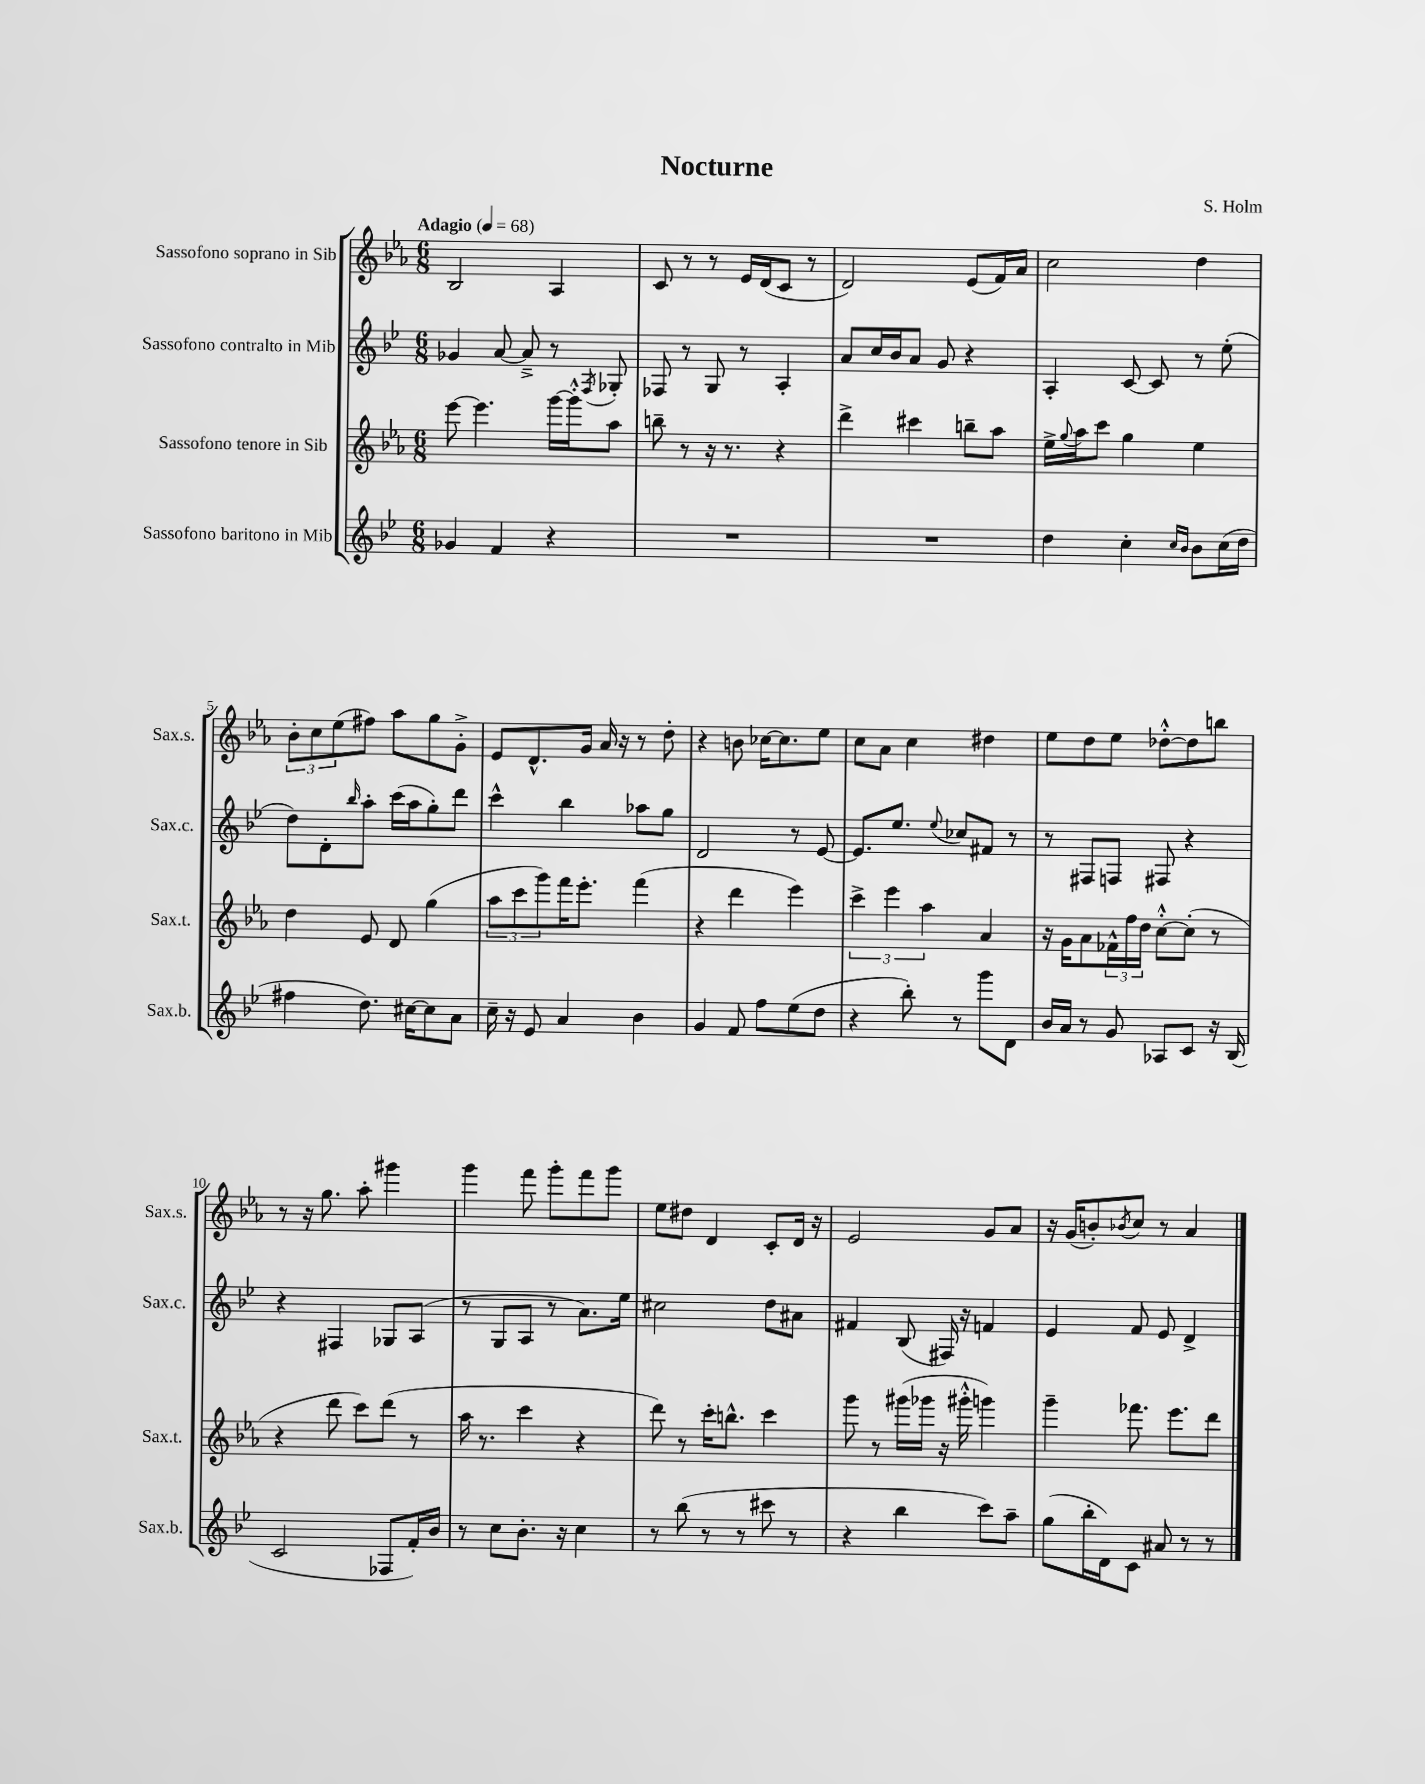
\header { title = "Nocturne" composer = "S. Holm" }
<<
\new StaffGroup <<
\new Staff = "s0" \with { instrumentName = "Sassofono soprano in Sib" shortInstrumentName = "Sax.s." } {
    \clef treble \key ees \major \numericTimeSignature \time 6/8 \tempo "Adagio" 4 = 68
    bes2 aes4 |
    c'8 r8 r8 ees'16 d'16( c'8 r8 |
    d'2) ees'8( f'16) aes'16 |
    c''2 d''4 |
    \tuplet 3/2 { bes'8-. c''8 ees''8( } fis''8) aes''8 g''8 g'8-.-> |
    ees'8 d'8.-^ g'16 aes'16 r16 r8 d''8-. |
    r4 b'8 ces''16~ ces''8. ees''8 |
    c''8 aes'8 c''4 dis''4 |
    ees''8 d''8 ees''8 des''8~-.-^ des''8 b''8 |
    r8 r16 g''8. aes''8-. gis'''4 |
    g'''4 f'''8 g'''8-. f'''8 g'''8 |
    ees''8 dis''8 d'4 c'8-. d'16 r16 |
    ees'2 g'8 aes'8 |
    r16 g'16( b'8-.) \acciaccatura { bes'8 } c''8 r8 aes'4 \bar "|." |
}
\new Staff = "s1" \with { instrumentName = "Sassofono contralto in Mib" shortInstrumentName = "Sax.c." } {
    \clef treble \key bes \major \numericTimeSignature \time 6/8
    ges'4 a'8~ a'8---> r8 \acciaccatura { f8 } ges8-. |
    fes8 r8 g8 r8 a4-. |
    a'8 c''16 bes'16 a'8 g'8 r4 |
    a4-. c'8~ c'8 r8 ees''8-.( |
    d''8) d'8-. \grace { bes''16 } a''8-. c'''16( a''16 g''8-.) d'''8 |
    c'''4-^ bes''4 aes''8 g''8 |
    d'2 r8 ees'8~ |
    ees'8. ees''8. \appoggiatura { ees''8 } ces''8 fis'8 r8 |
    r8 fis8 f8 fis8 r4 |
    r4 fis4 ges8 a8( |
    r8 g8 a8 r8 a'8.) ees''16 |
    cis''2 d''8 ais'8 |
    fis'4 bes8( fis16) r16 f'4 |
    ees'4 f'8 ees'8 d'4-> \bar "|." |
}
\new Staff = "s2" \with { instrumentName = "Sassofono tenore in Sib" shortInstrumentName = "Sax.t." } {
    \clef treble \key ees \major \numericTimeSignature \time 6/8
    ees'''8~ ees'''4. g'''16~ g'''16-.-^ aes''8 |
    b''8-- r8 r16 r8. r4 |
    d'''4-> cis'''4 b''8-- aes''8 |
    ees''16-> \appoggiatura { g''8 } aes''16 c'''8 g''4 ees''4 |
    d''4 ees'8 d'8 g''4( |
    \tuplet 3/2 { aes''8 c'''8 g'''8) } f'''16 ees'''8.-. f'''4( |
    r4 d'''4 ees'''4) |
    \tuplet 3/2 { c'''4-> ees'''4 aes''4 } aes'4 |
    r16 g'16 aes'8 \tuplet 3/2 { fes'16-^ f''16 d''16 } c''8~-.-^ c''8-.( r8 |
    r4 d'''8 c'''8) d'''8( r8 |
    aes''16 r8. c'''4 r4 |
    d'''8) r8 c'''16-. b''8.-^ c'''4 |
    g'''8 r8 gis'''16( ges'''16 r16 gis'''16-.-^ g'''4) |
    g'''4-- fes'''8. ees'''8. d'''8 \bar "|." |
}
\new Staff = "s3" \with { instrumentName = "Sassofono baritono in Mib" shortInstrumentName = "Sax.b." } {
    \clef treble \key bes \major \numericTimeSignature \time 6/8
    ges'4 f'4 r4 |
    R2. |
    R2. |
    d''4 c''4-. \grace { c''16 bes'16 } bes'8 c''16( d''16 |
    fis''4 d''8.) cis''16~ cis''8 a'8 |
    c''16-- r16 ees'8 a'4 bes'4 |
    g'4 f'8 f''8 ees''8( d''8 |
    r4 bes''8-.) r8 g'''8 d'8 |
    bes'16 a'16 r8 g'8 aes8 c'8 r16 bes16( |
    c'2 fes8 f'16-.) bes'16 |
    r8 c''8 bes'8.-. r16 c''4 |
    r8 bes''8( r8 r8 cis'''8 r8 |
    r4 bes''4 c'''8) a''8-- |
    g''8( bes''16-. d'16) c'8 ais'8 r8 r8 \bar "|." |
}
>>
>>
